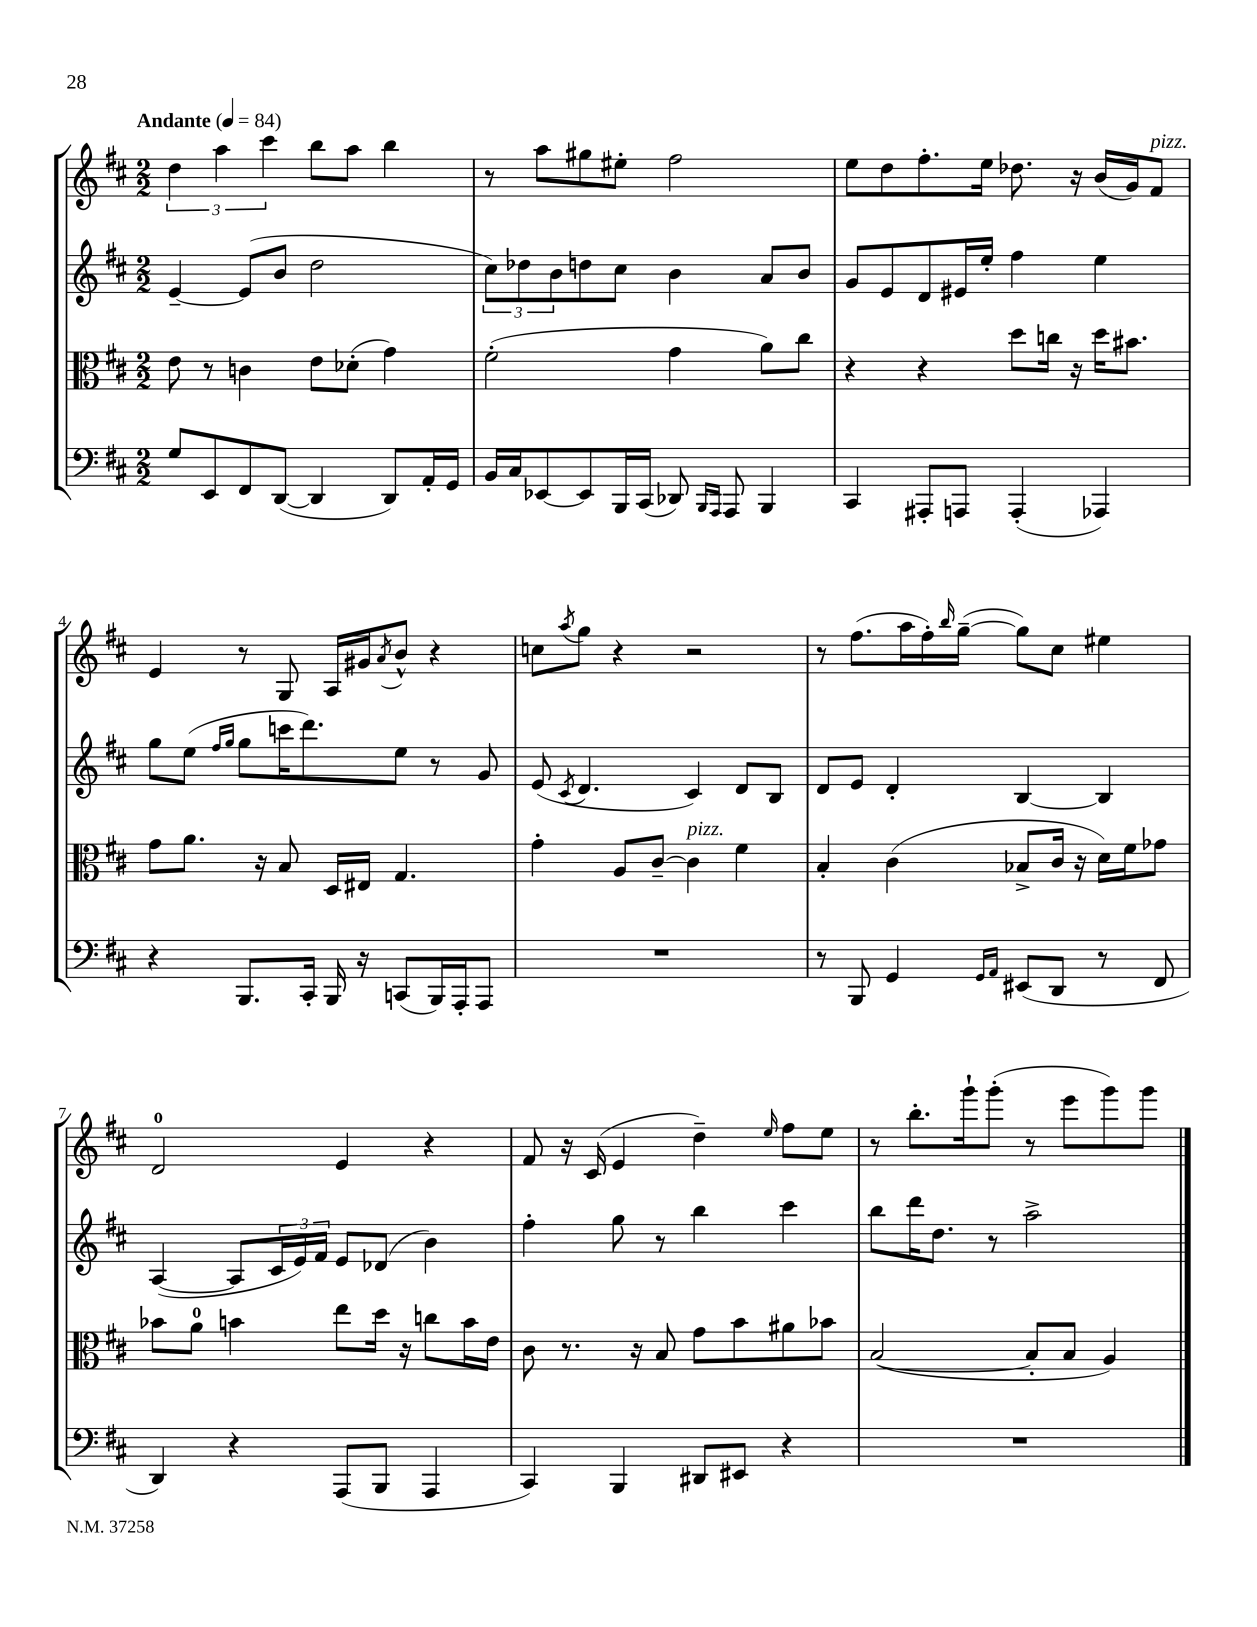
<<
\new StaffGroup <<
\new Staff = "s0" {
    \clef treble \key d \major \numericTimeSignature \time 2/2 \tempo "Andante" 4 = 84
    \tuplet 3/2 { d''4 a''4 cis'''4 } b''8 a''8 b''4 |
    r8 a''8 gis''8 eis''8-. fis''2 |
    e''8 d''8 fis''8.-. e''16 des''8. r16 b'16( g'16) fis'8^\markup { \italic "pizz." } |
    e'4 r8 g8 a16 gis'16 \acciaccatura { a'8 } b'8-^ r4 |
    c''8 \acciaccatura { a''8 } g''8 r4 r2 |
    r8 fis''8.( a''16 fis''16-.) \grace { b''16 } g''16~--( g''8) cis''8 eis''4 |
    d'2-0 e'4 r4 |
    fis'8 r16 cis'16( e'4 d''4--) \grace { e''16 } fis''8 e''8 |
    r8 b''8.-. g'''16-! g'''8-.( r8 e'''8 g'''8) g'''8 \bar "|." |
}
\new Staff = "s1" {
    \clef treble \key d \major \numericTimeSignature \time 2/2
    e'4~-- e'8( b'8 d''2 |
    \tuplet 3/2 { cis''8) des''8 b'8 } d''8 cis''8 b'4 a'8 b'8 |
    g'8 e'8 d'8 eis'16 e''16-. fis''4 e''4 |
    g''8 e''8( \grace { fis''16 g''16 } g''8 c'''16 d'''8.) e''8 r8 g'8 |
    e'8( \acciaccatura { cis'8 } d'4. cis'4) d'8 b8 |
    d'8 e'8 d'4-. b4~ b4 |
    a4~( a8 \tuplet 3/2 { cis'16 e'16) fis'16 } e'8 des'8( b'4) |
    fis''4-. g''8 r8 b''4 cis'''4 |
    b''8 d'''16 d''8. r8 a''2-> \bar "|." |
}
\new Staff = "s2" {
    \clef alto \key d \major \numericTimeSignature \time 2/2
    e'8 r8 c'4 e'8 des'8-.( g'4) |
    fis'2-.( g'4 a'8) cis''8 |
    r4 r4 d''8 c''16 r16 d''16 bis'8. |
    g'8 a'8. r16 b8 d16 eis16 g4. |
    g'4-. a8 cis'8~-- cis'4^\markup { \italic "pizz." } fis'4 |
    b4-. cis'4( bes8-> cis'16 r16 d'16) fis'16 ges'8 |
    bes'8 a'8-0 b'4 e''8 d''16 r16 c''8 b'16 e'16 |
    cis'8 r8. r16 b8 g'8 b'8 ais'8 bes'8 |
    b2~( b8-. b8 a4) \bar "|." |
}
\new Staff = "s3" {
    \clef bass \key d \major \numericTimeSignature \time 2/2
    g8 e,8 fis,8 d,8~( d,4 d,8) a,16-. g,16 |
    b,16 cis16 ees,8~ ees,8 b,,16 cis,16( des,8) \grace { b,,16 a,,16 } a,,8 b,,4 |
    cis,4 ais,,8-. a,,8 a,,4-.( aes,,4) |
    r4 b,,8. cis,16-. b,,16 r16 c,8( b,,16) a,,16-. a,,8 |
    R1 |
    r8 b,,8 g,4 \grace { g,16 a,16 } eis,8( d,8 r8 fis,8 |
    d,4) r4 a,,8( b,,8 a,,4 |
    cis,4) b,,4 dis,8 eis,8 r4 |
    R1 \bar "|." |
}
>>
>>
